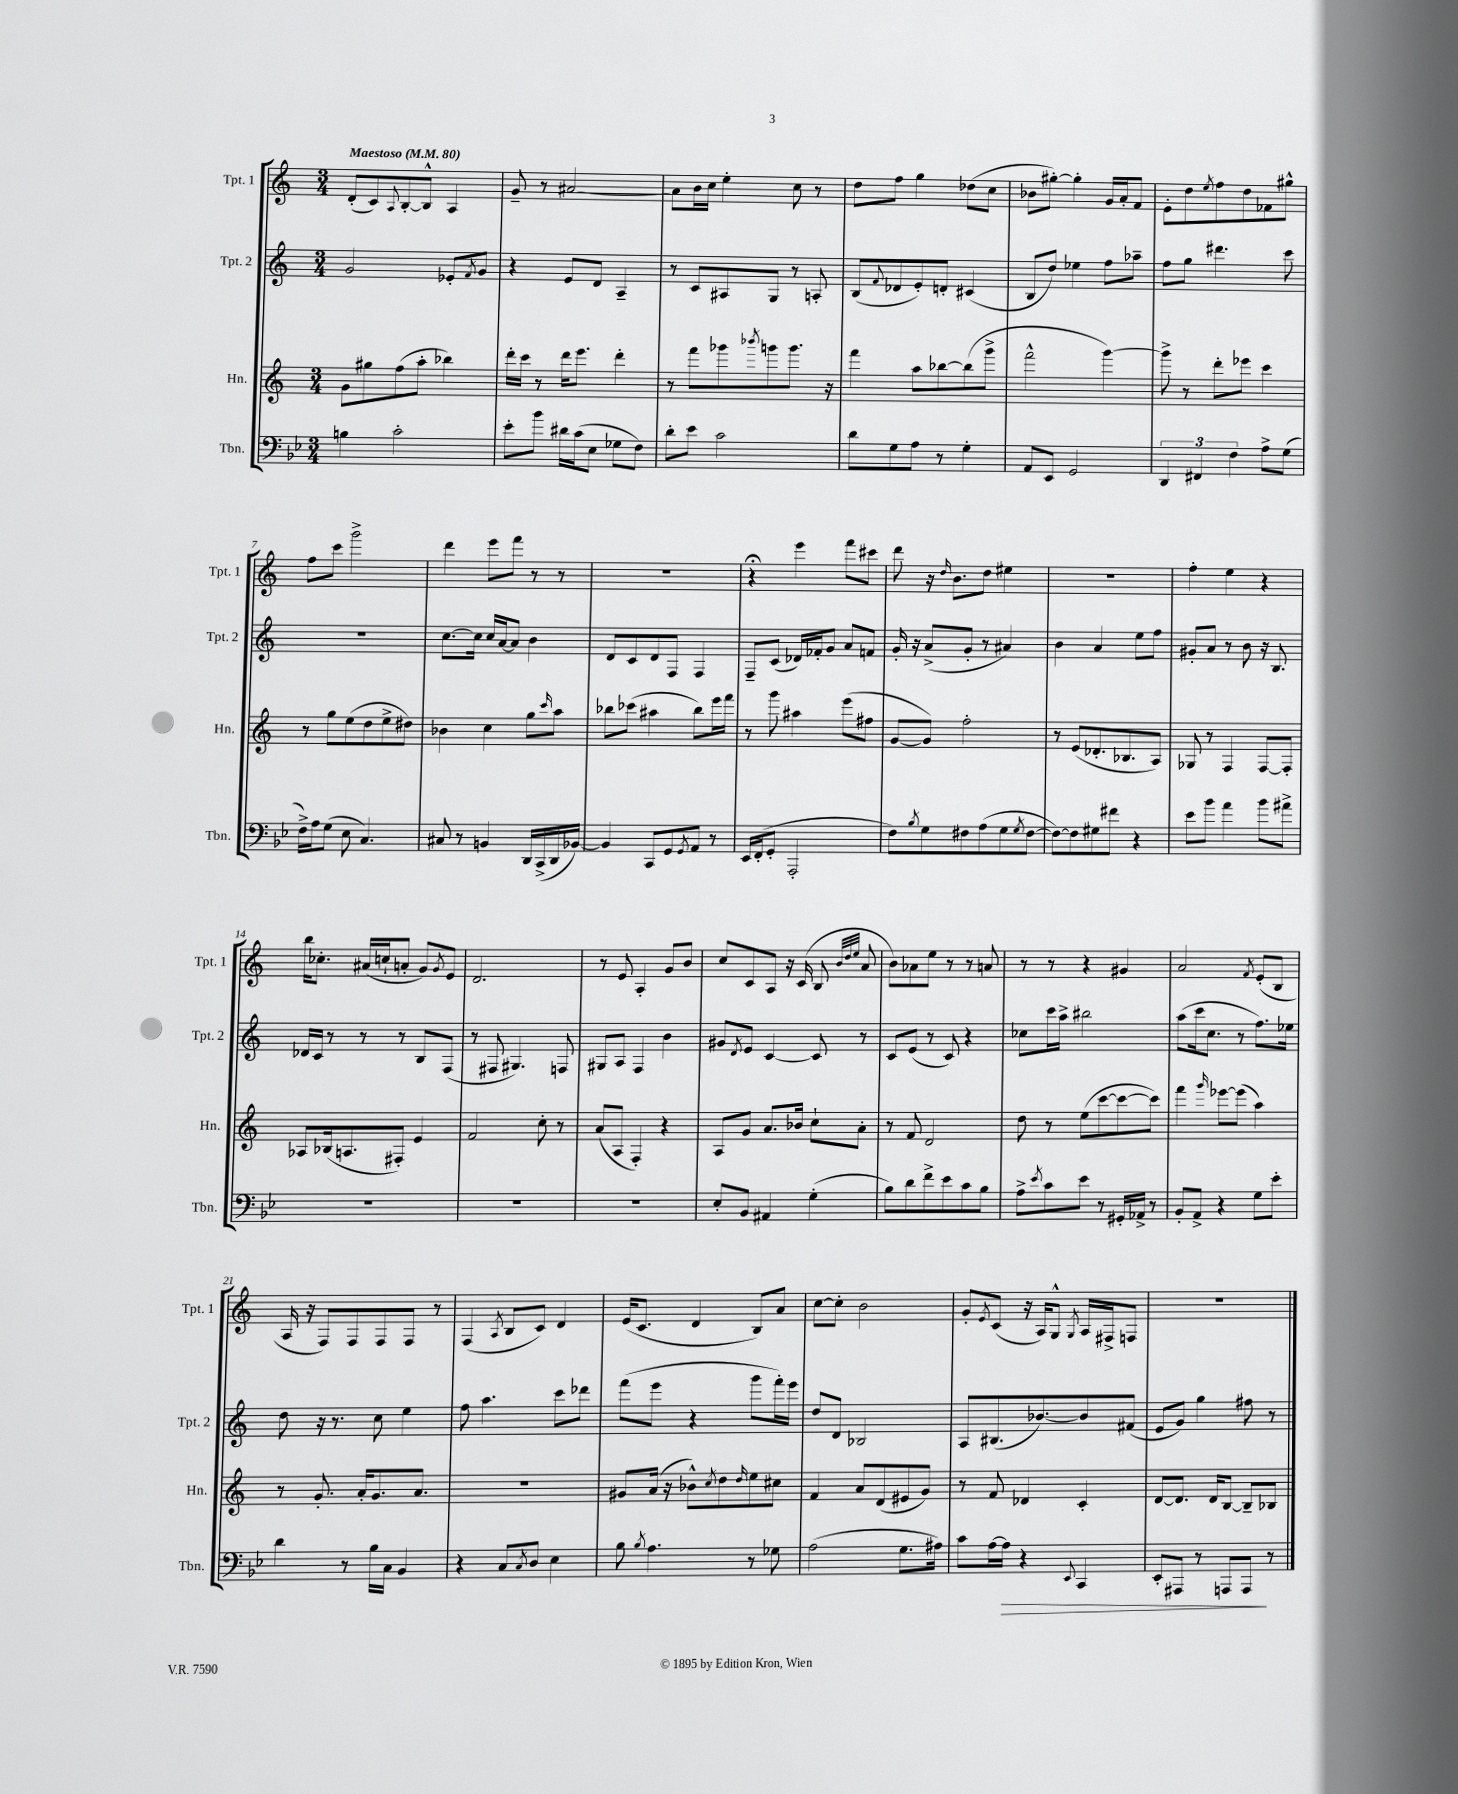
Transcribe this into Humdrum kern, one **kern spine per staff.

**kern	**kern	**kern	**kern
*staff4	*staff3	*staff2	*staff1
*clefF4	*clefG2	*clefG2	*clefG2
*k[b-e-]	*k[]	*k[]	*k[]
*M3/4	*M3/4	*M3/4	*M3/4
*MM80	*MM80	*MM80	*MM80
4B	8g	2g	(8d'
.	8gg#	.	8c)
.	.	.	8qqA
2c'	(8ff	.	[8B'
.	8aa'	.	8B^^]
.	4bb-)	8e-'	4A
.	.	8qf	.
.	.	8g	.
=	=	=	=
8e-'	16ddd'	4r	8g~
.	16ccc	.	.
8b-	8r	.	8r
16d#	16ddd	8e	[2a#
(16c	8.eee	.	.
8E-	.	8d	.
8G-	4ddd'	4A~	.
8F)	.	.	.
=	=	=	=
8d'	8r	8r	8a#]
8e-	8fff	8c	16b
.	.	.	16cc
2c	8ggg-	8A#	4ee'
.	8qbbb-	.	.
.	8ggg	8G	.
.	8.ggg	8r	8cc
.	.	8A'	8r
.	16r	.	.
=	=	=	=
8d	4fff	(8B	8dd
.	.	8qqf	.
8G	.	8d-	8ff
8A	8aa	8e')	4gg
8r	[8bb-	8d'	.
4G'	(8bb-]	(4c#	(8dd-
.	8ggg^	.	8cc
=	=	=	=
8AA	2fff^^	8B	8b-
8EE-	.	8dd)	[8gg#')
2GG	.	4ee-	4gg#']
.	[4ggg)	8ff	16g
.	.	.	16a'
.	.	8aa-~	8f
=	=	=	=
6DD	8ggg^]	8ff	8e'
.	8r	8gg	8dd
6FF#	.	.	.
.	.	.	8qee
.	8ddd'	4.ddd#	8ff
6F	.	.	.
.	8eee-	.	8dd
8A^	4ccc	.	8f-
(8G	.	8ccc	8gg#^^
=	=	=	=
16F^)	8r	2.r	8ff
16A	.	.	.
(8G	8gg	.	8ccc
8E-	(8ee	.	2ggg^
4.C)	8dd	.	.
.	8ee^	.	.
.	8dd#)	.	.
=	=	=	=
8C#	4b-	[8.cc	4ddd
8r	.	.	.
.	.	16cc]	.
4BB	4cc	16cc	8eee
.	.	[16a	.
.	.	8a]	8fff
16DD	8gg	4b	8r
(16CC^	.	.	.
.	16qqccc	.	.
16DD	8aa	.	8r
[16BB-)	.	.	.
=	=	=	=
4BB-]	8bb-	8d	2.r
.	(8ccc-	8c	.
8CC	4aa#	8d	.
8GG	.	8F	.
8qGG	.	.	.
8AA	8bb-)	4F	.
8r	16eee	.	.
.	16fff	.	.
=	=	=	=
16EE-	8r	8F~	4r;
(16FF'	.	.	.
8GG'	8ggg	(8c	.
2AAA'	4aa#	16d-)	4eee
.	.	16f-'	.
.	.	8g	.
.	(8eee	8a	8fff
.	8ff#	8f	8ccc#
=	=	=	=
8F)	[8g	16g'	8ddd
.	.	16r	.
8qB-	.	.	.
8G	8g])	(8a^	16r
.	.	.	16qqdd
.	.	.	8.b
8F#	2ff'	8g'	.
(8A	.	8r	8dd
8G	.	4a#)	4ee#
8qG	.	.	.
[8F#	.	.	.
=	=	=	=
8F#_)	8r	4b	2.r
8F#]	(8e	.	.
8G#	8.d-'	4a	.
8f#	.	.	.
.	8.B-	.	.
4r	.	8ee	.
.	8A)	8ff	.
=	=	=	=
8e-	8G-	8g#'	4ff'
8b-	8r	8a	.
4a	4F	8r	4ee
.	.	8b	.
8b-	[8F	16r	4r
.	.	8.B	.
8a#^	8F']	.	.
=	=	=	=
2.r	8A-	16d-	16bb
.	.	16c	8.cc-'
.	(16B-	8r	.
.	8.A	.	.
.	.	8r	(16a#
.	.	.	16cc`
.	8F#')	8r	8a'
.	4e	8B	8g)
.	.	.	8qg
.	.	(8F	8e
=	=	=	=
2.r	2f	8r	2.d
.	.	8F#	.
.	.	4.G#)	.
.	8cc'	.	.
.	8r	8F	.
=	=	=	=
2.r	(8a	8G#	8r
.	8A	8A	8e
.	4F')	4F	4A'
.	4r	4b	8g
.	.	.	8b
=	=	=	=
8E-'	8A	8g#	8cc
.	.	8qd	.
8BB-	8g	8e	8c
4AA#	8.a	[4c	8A
.	.	.	16r
.	16b-	.	(16c
(4G'	8cc`	8c]	8B
.	.	.	32qqb
.	.	.	32qqdd
.	.	.	32qqee
.	8a'	8r	8a
=	=	=	=
8B-)	8r	8c	8b)
8d	8f	(8e	8a-
8f^	2d	8r	8ee
8e-	.	8c)	8r
8c	.	4r	8r
8B-	.	.	8a
=	=	=	=
8A^	8dd	8cc-	8r
8qe-	.	.	.
8c	8r	16ccc	8r
.	.	16aa^	.
8e-	(8ee	2bb#	4r
8r	[8ccc	.	.
16GG#'	8ccc_	.	4g#
16AA-^	.	.	.
8r	8ccc])	.	.
=	=	=	=
8BB-'	4fff	(8aa	2a
8AA^	.	16ccc	.
.	.	8.cc	.
.	16qqggg	.	.
4r	[8eee-	.	.
.	(8eee-]	8r	.
.	.	.	8qf
8G	4aa)	8.ff)	(8e'
8e-'	.	.	8B
.	.	16ee-	.
=	=	=	=
4d	8r	8dd	16A
.	.	.	16r
.	8.g'	16r	8F)
.	.	8.r	.
8r	.	.	8F
.	16a'	.	.
16B-	8.g	8cc	8F
16C	.	.	.
4BB-	.	4ee	8F
.	8.a	.	.
.	.	.	8r
=	=	=	=
4r	2.r	8ff	(4F
.	.	4.aa	.
.	.	.	8qA
8C	.	.	8B
8qC	.	.	.
8D	.	.	8c)
4E-	.	8ccc	4d
.	.	8ddd-	.
=	=	=	=
8B-	8g#	(8fff	(16e
.	.	.	8.c
8qB-	.	.	.
4.A	(16a	8eee	.
.	16r	.	.
.	8b-^^)	4r	4d
.	8qcc	.	.
.	8dd	.	.
.	16qqdd	.	.
8r	8ee	8ggg	8B)
8G-	8cc#	16fff')	8a
.	.	16eee	.
=	=	=	=
(2A	4f	8dd	[8cc
.	.	8d	8cc']
.	8a	2B-	2b
.	(8d	.	.
8.G	8e#	.	.
.	8g)	.	.
16A#)	.	.	.
=	=	=	=
8c	8r	8A	8g'
.	.	.	8qe
[16A	8f	(8.B#	(8c
16A]	.	.	.
4r	4d-	.	16r
.	.	[8.b-)	16A)
.	.	.	8G^^
8qqEE-	.	.	8qG
4CC	4c'	8b-]	16A
.	.	.	16F#^
.	.	(8f#	8F
=	=	=	=
8EE-'	[8d	8e	2.r
8AAA#	8.d]	8g)	.
8r	.	4gg	.
.	16d	.	.
8AAA	[8B	.	.
8AAA	8B~]	8ff#	.
8r	8B-	8r	.
==	==	==	==
*-	*-	*-	*-
